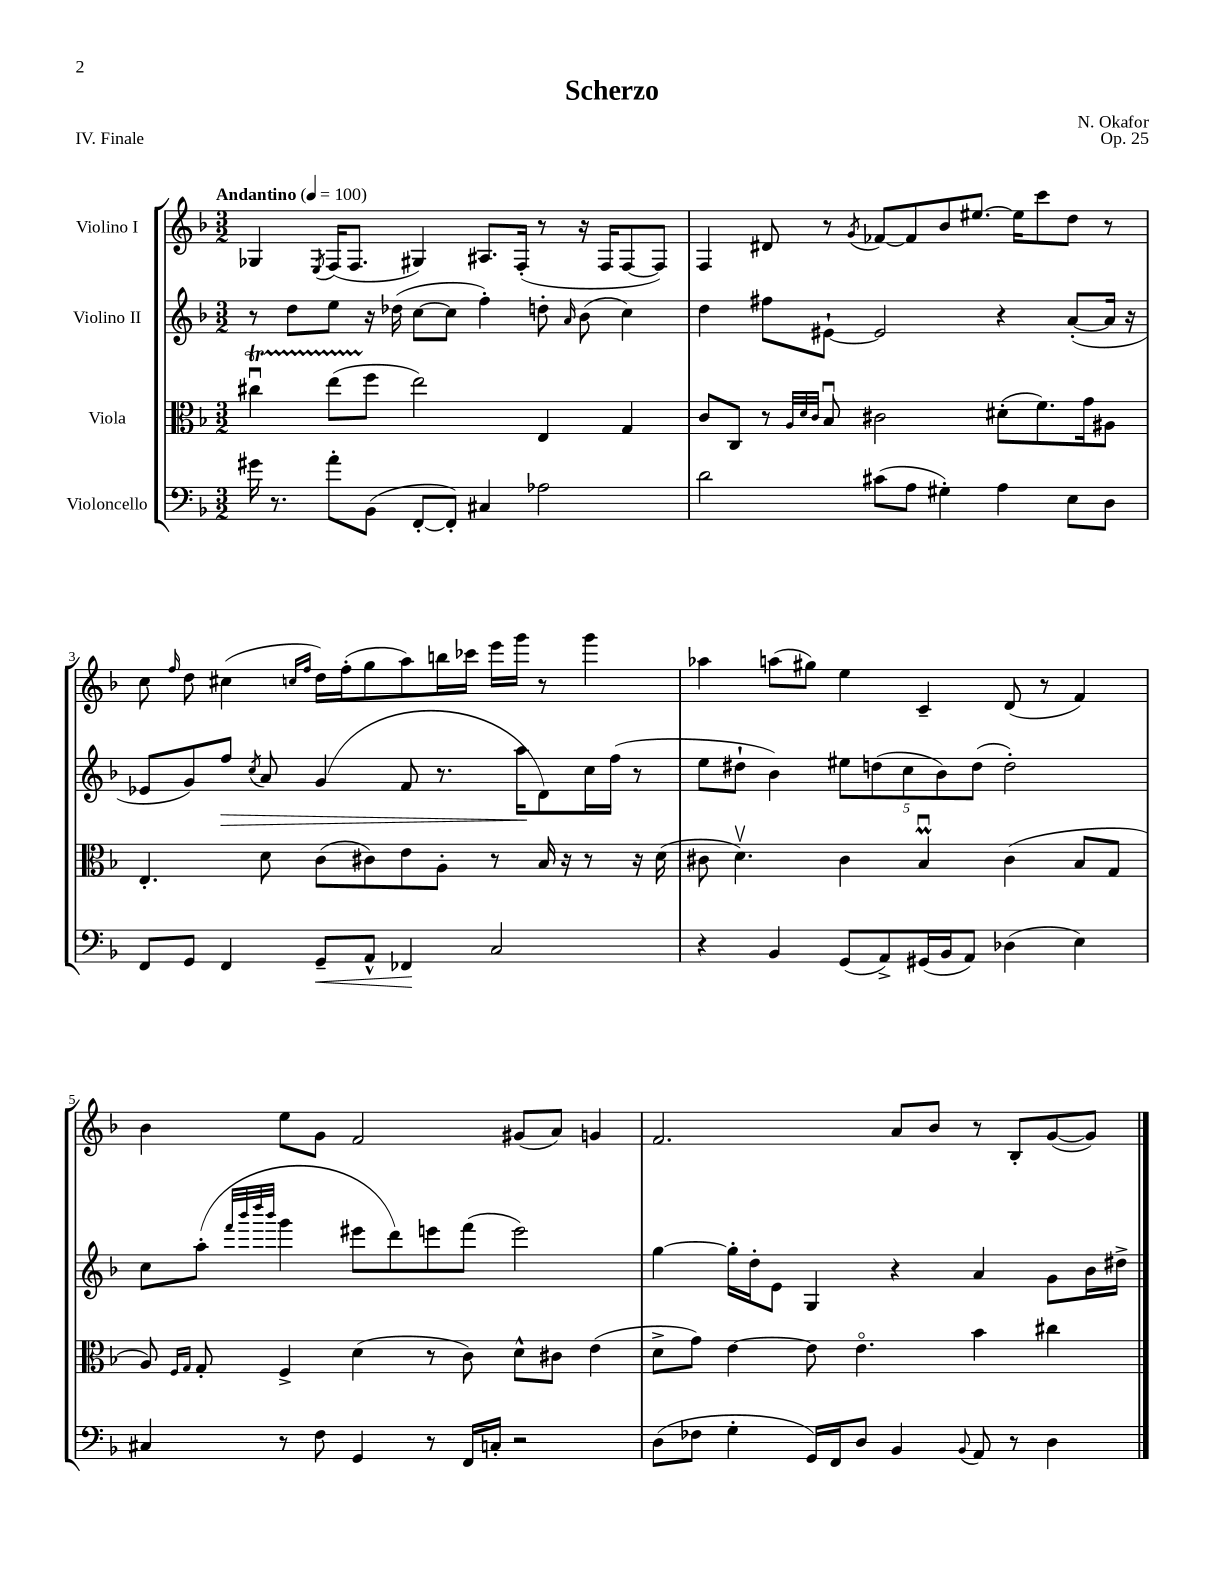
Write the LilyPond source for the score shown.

\header { title = "Scherzo" composer = "N. Okafor" opus = "Op. 25" piece = "IV. Finale" }
<<
\new StaffGroup <<
\new Staff = "s0" \with { instrumentName = "Violino I" } {
    \clef treble \key f \major \numericTimeSignature \time 3/2 \tempo "Andantino" 4 = 100
    \autoBeamOff ges4 \acciaccatura { e8 } f16[( f8.] gis4) ais8.[ f16]-.( r8 r16 f16[ f8~ f8]) |
    f4 dis'8 r8 \acciaccatura { g'8 } fes'8[~ fes'8 bes'8 eis''8.]~ eis''16[ c'''8 d''8] r8 |
    c''8 \grace { f''16 } d''8 cis''4( \grace { c''16[ f''16] } d''16[) f''16-.( g''8 a''8) b''16 ces'''16] e'''16[ g'''16] r8 g'''4 |
    aes''4 a''8[( gis''8]) e''4 c'4-- d'8( r8 f'4) |
    bes'4 e''8[ g'8] f'2 gis'8[( a'8]) g'4 |
    f'2. a'8[ bes'8] r8 bes8[-. g'8~( g'8]) \bar "|." |
}
\new Staff = "s1" \with { instrumentName = "Violino II" } {
    \clef treble \key f \major \numericTimeSignature \time 3/2
    \autoBeamOff r8 d''8[ e''8] r16 des''16( c''8[~ c''8] f''4-.) d''8-. \grace { a'16 } bes'8( c''4) |
    d''4 fis''8[ eis'8]~-! eis'2 r4 a'8[~-.( a'16] r16 |
    ees'8[ g'8) f''8]\> \acciaccatura { c''8 } a'8 g'4( f'8 r8. a''16[\! d'8) c''16 f''16]( r8 |
    e''8[ dis''8]-! bes'4) \tuplet 5/4 { eis''8[ d''8( c''8 bes'8) d''8]( } d''2-.) |
    c''8[ a''8]-.( \grace { f'''32[ bes'''32 d''''32 bes'''32] } g'''4 eis'''8[ d'''8) e'''8 f'''8]( e'''2) |
    g''4~ g''16[-. d''16-. e'8] g4 r4 a'4 g'8[ bes'16 dis''16]-> \bar "|." |
}
\new Staff = "s2" \with { instrumentName = "Viola" } {
    \clef alto \key f \major \numericTimeSignature \time 3/2
    \autoBeamOff cis''4\downbow\startTrillSpan e''8[( f''8]\stopTrillSpan e''2) e4 g4 |
    c'8[ c8] r8 \grace { a32[ d'32 c'32] } bes8\downbow cis'2 dis'8[-.( f'8.) g'16 ais8] |
    e4.-. d'8 c'8[( cis'8) e'8 a8]-. r8 bes16 r16 r8 r16 d'16( |
    cis'8 d'4.\upbow) cis'4 bes4\downbow\prall cis'4( bes8[ g8] |
    a8) \grace { f16[ g16] } g8-. f4-> d'4( r8 c'8) d'8[-^ cis'8] e'4( |
    d'8[-> g'8]) e'4~ e'8 e'4.\flageolet bes'4 cis''4 \bar "|." |
}
\new Staff = "s3" \with { instrumentName = "Violoncello" } {
    \clef bass \key f \major \numericTimeSignature \time 3/2
    \autoBeamOff gis'16 r8. a'8[-. bes,8]( f,8[~-. f,8]-.) cis4 aes2 |
    d'2 cis'8[( a8] gis4-.) a4 e8[ d8] |
    f,8[ g,8] f,4 g,8[--\< a,8]-^ fes,4\! c2 |
    r4 bes,4 g,8[( a,8->) gis,16( bes,16 a,8]) des4( e4) |
    cis4 r8 f8 g,4 r8 f,16[ c16]-. r2 |
    d8[( fes8] g4-. g,16[) f,16 d8] bes,4 \appoggiatura { bes,8 } a,8 r8 d4 \bar "|." |
}
>>
>>
